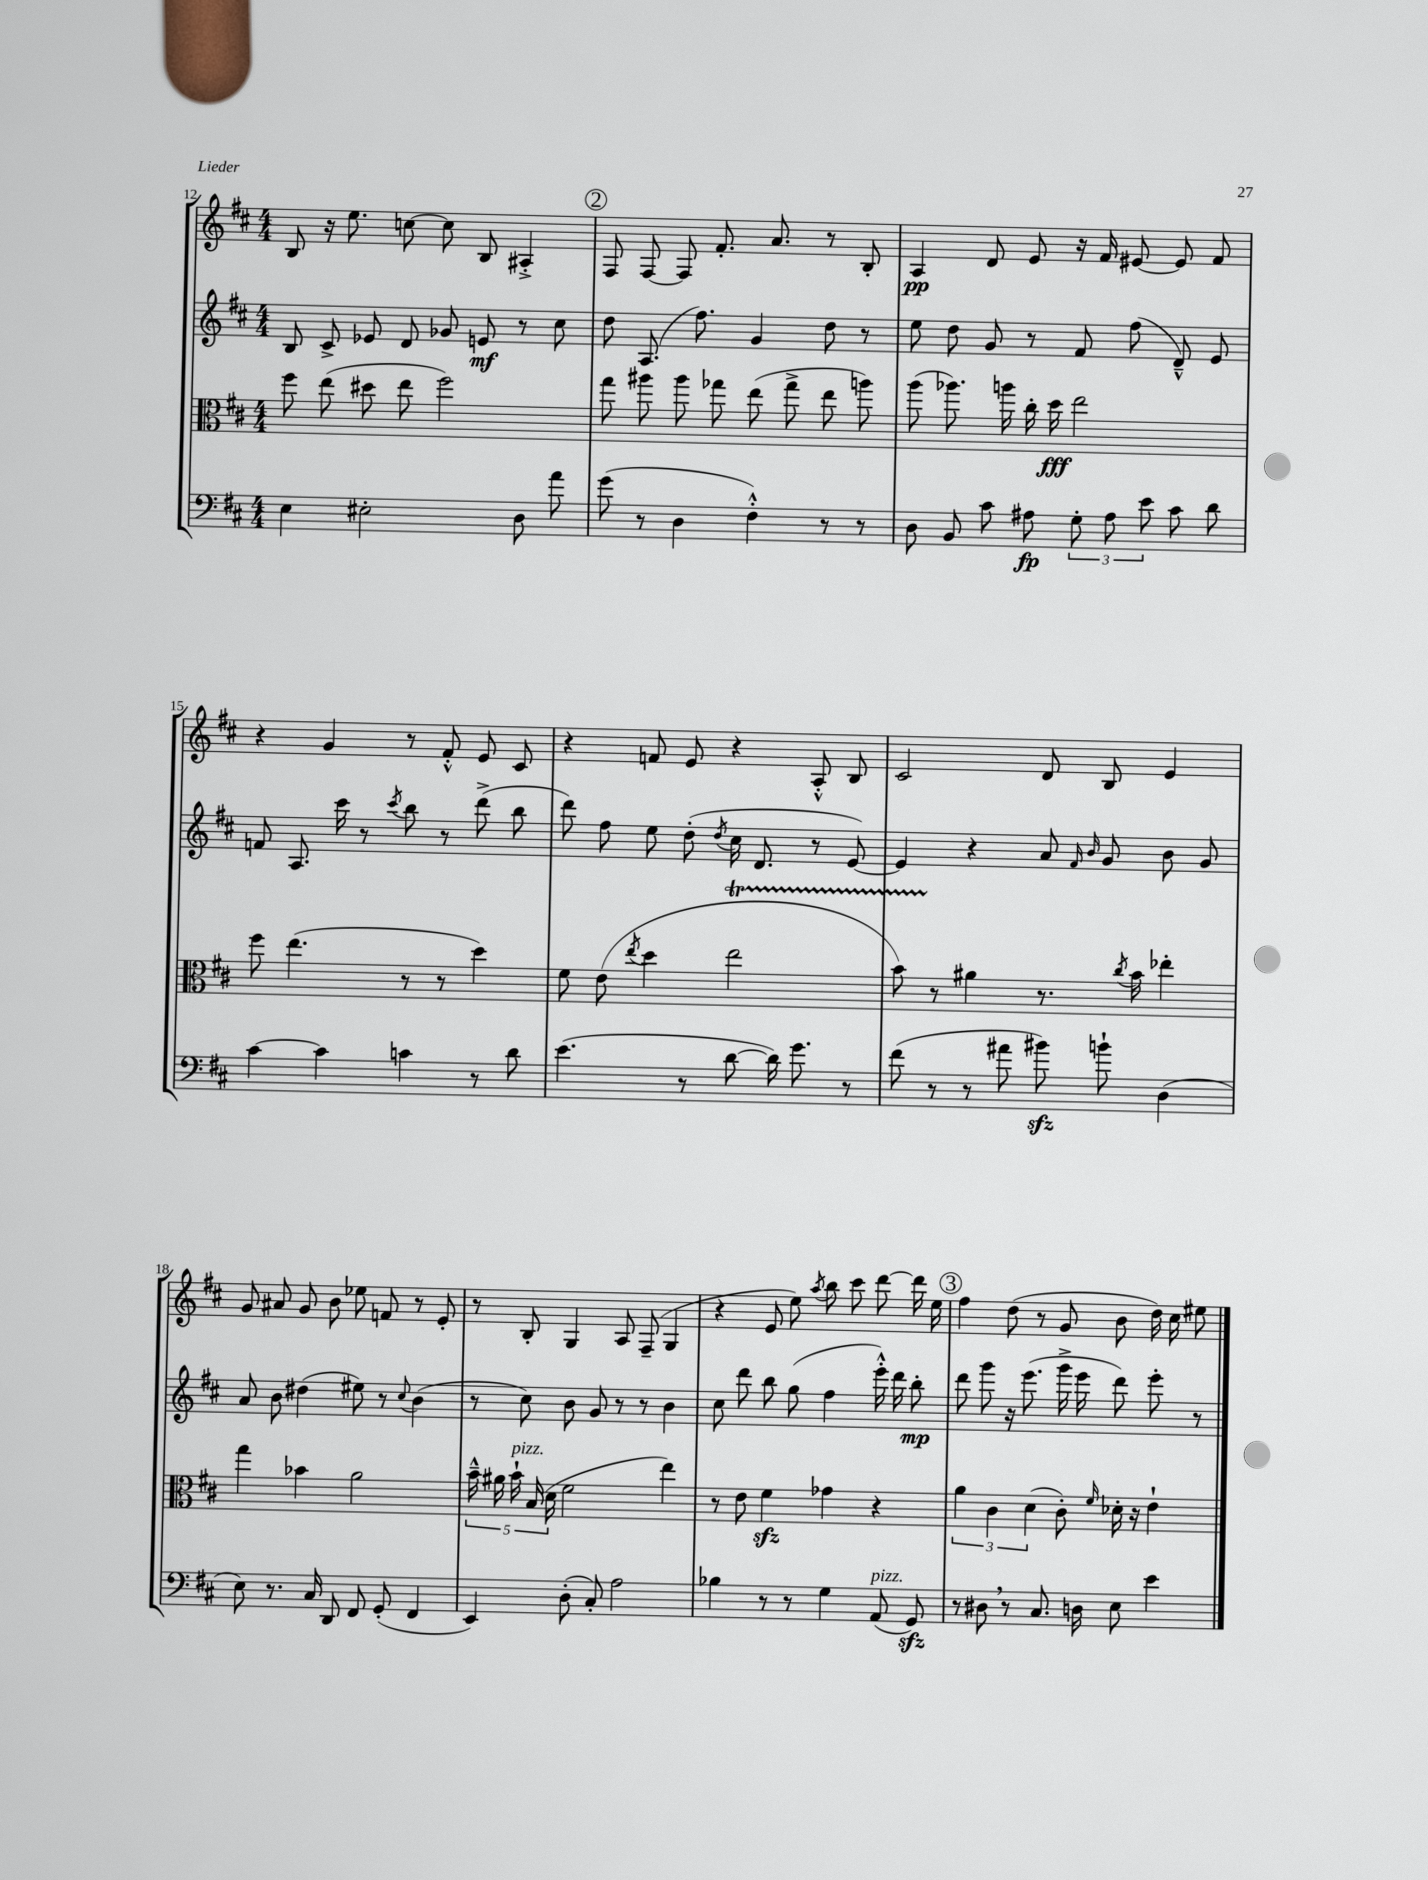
<<
\new StaffGroup <<
\new Staff = "s0" {
    \clef treble \key d \major \numericTimeSignature \time 4/4
    \autoBeamOff b8 r16 e''8. c''8~ c''8 b8 ais4-.-> |
    \mark \markup { \circle "2" } fis8 fis8~ fis8 fis'8.-. a'8. r8 b8-. |
    a4\pp d'8 e'8 r16 fis'16 eis'8~ eis'8 fis'8 |
    r4 g'4 r8 fis'8-.-^ e'8 cis'8 |
    r4 f'8 e'8 r4 a8-.-^ b8 |
    cis'2 d'8 b8 e'4 |
    g'8 ais'8 g'8 b'8 ees''8 f'8 r8 e'8-. |
    r8 b8-. g4 a8 fis8--( g4 |
    r4 e'8 e''8) \acciaccatura { a''8 } b''8 cis'''8 d'''8~ d'''16 e''16 |
    \mark \markup { \circle "3" } fis''4 d''8( r8 g'8 b'8 d''16) cis''16 eis''8 \bar "|." |
}
\new Staff = "s1" {
    \clef treble \key d \major \numericTimeSignature \time 4/4
    \autoBeamOff b8 cis'8-> ees'8 d'8 ges'8 e'8\mf r8 cis''8 |
    \mark \markup { \circle "2" } d''8 a8.( fis''8.) g'4 d''8 r8 |
    e''8 d''8 g'8 r8 fis'8 fis''8( d'8---^) e'8 |
    f'8 a8. cis'''16 r8 \acciaccatura { cis'''8 } b''8 r8 d'''8->( b''8 |
    d'''8) fis''8 e''8 d''8-.( \acciaccatura { d''8 } cis''16 d'8. r8 e'8~) |
    e'4 r4 a'8 \grace { fis'16 b'16 } g'8 b'8 g'8 |
    a'8 b'8 dis''4( eis''8) r8 \appoggiatura { cis''8 } b'4( |
    r8 cis''8) b'8 g'8 r8 r8 b'4 |
    cis''8 d'''8 b''8 g''8( fis''4 e'''16-.-^) d'''16 b''8-.\mp |
    \mark \markup { \circle "3" } d'''8 g'''8 r16 e'''8.( g'''16-> e'''16 d'''8) e'''8-. r8 \bar "|." |
}
\new Staff = "s2" {
    \clef alto \key d \major \numericTimeSignature \time 4/4
    \autoBeamOff fis''8 e''8( dis''8 e''8 fis''2) |
    \mark \markup { \circle "2" } g''8 ais''8 ais''8 ges''8 e''8( ges''8-> e''8 a''8) |
    a''8( aes''8.) a''16 cis''16-. d''16\fff e''2 |
    fis''8 e''4.( r8 r8 d''4) |
    fis'8 e'8( \acciaccatura { e''8 } d''4 e''2\startTrillSpan |
    b'8) r8\stopTrillSpan ais'4 r8. \acciaccatura { cis''8 } b'16 ees''4-. |
    g''4 bes'4 a'2 |
    \tuplet 5/4 { b'16---^ ais'16 b'16-!^\markup { \italic "pizz." } b16( d'16 } fis'2 e''4) |
    r8 e'8 fis'4\sfz ges'4 r4 |
    \mark \markup { \circle "3" } \tuplet 3/2 { a'4 cis'4 d'4( } cis'8-.) \grace { fis'16 } des'16-. r16 e'4-! \bar "|." |
}
\new Staff = "s3" {
    \clef bass \key d \major \numericTimeSignature \time 4/4
    \autoBeamOff e4 eis2-. d8 a'8 |
    \mark \markup { \circle "2" } g'8( r8 d4 fis4-.-^) r8 r8 |
    d8 b,8 cis'8 ais8\fp \tuplet 3/2 { g8-. ais8 e'8 } cis'8 d'8 |
    cis'4~ cis'4 c'4 r8 d'8 |
    e'4.( r8 d'8~ d'16) g'8. r8 |
    fis'8( r8 r8 ais'8 bis'8\sfz) b'8-! d4( |
    e8) r8. cis16 d,8 fis,8 g,8-.( fis,4 |
    e,4) d8-.( cis8-.) a2 |
    bes4 r8 r8 g4 a,8^\markup { \italic "pizz." }( g,8\sfz) |
    \mark \markup { \circle "3" } r8 dis8 \breathe r8 cis8. d16 e8 e'4 \bar "|." |
}
>>
>>
\layout { \context { \Score currentBarNumber = #12 } }
